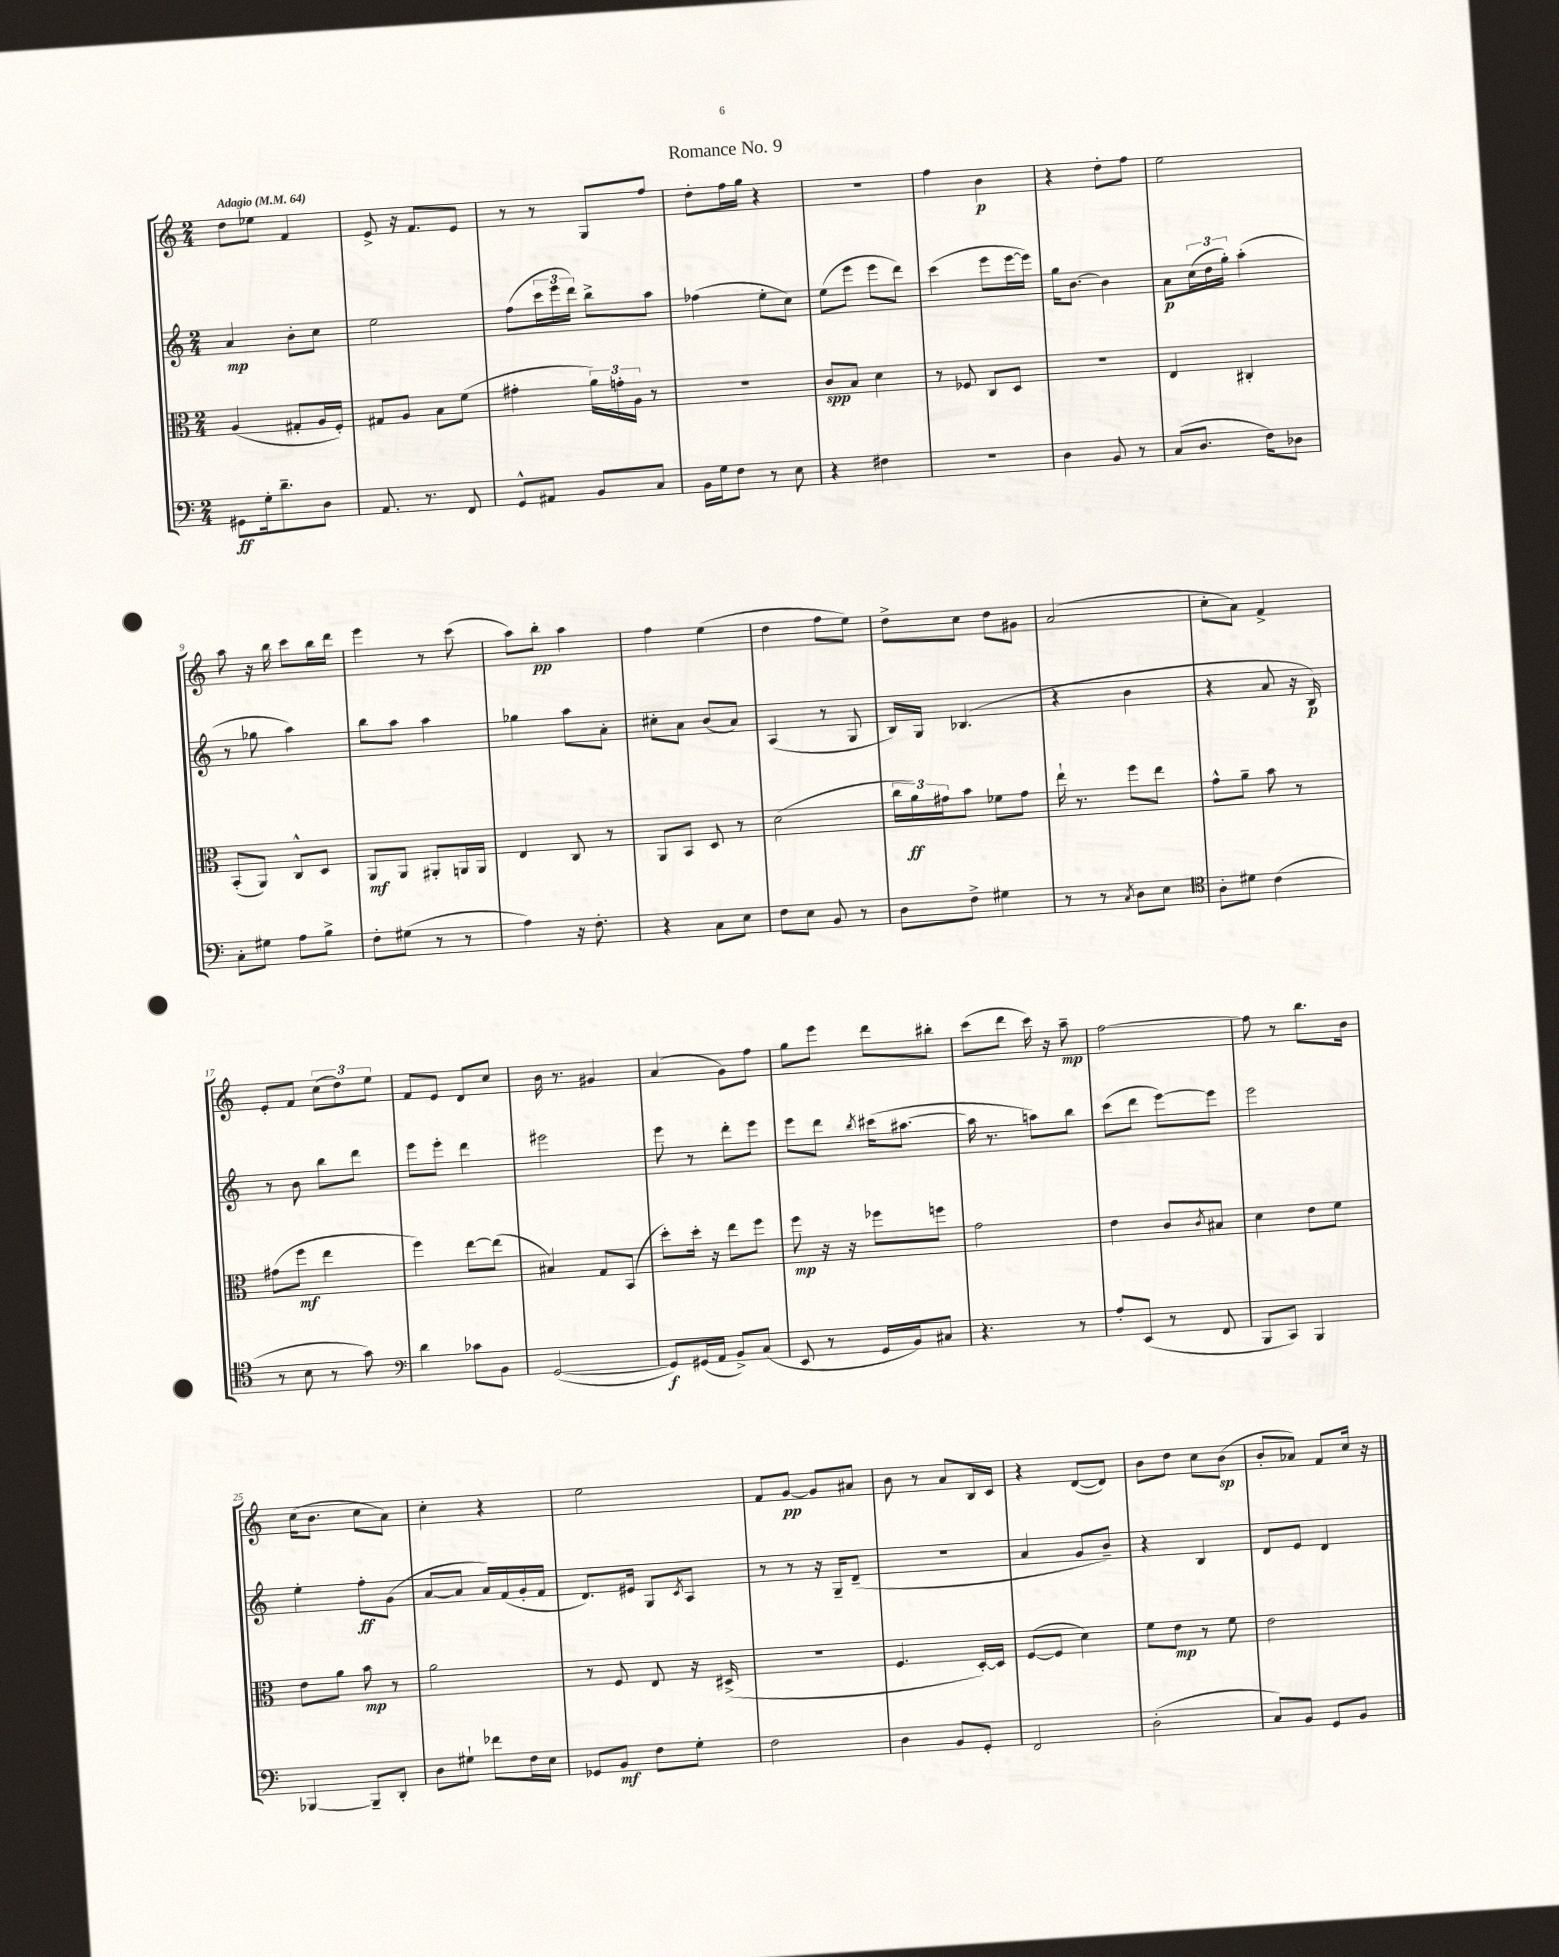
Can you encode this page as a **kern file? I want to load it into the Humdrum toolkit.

**kern	**kern	**kern	**kern
*staff4	*staff3	*staff2	*staff1
*clefF4	*clefC3	*clefG2	*clefG2
*k[]	*k[]	*k[]	*k[]
*M2/4	*M2/4	*M2/4	*M2/4
*MM64	*MM64	*MM64	*MM64
8GG#\L	(4A/	4a/	8dd\L
16G'\k	.	.	8ee-\J
8.d~\	.	.	.
.	8G#'/L	8b'\L	4f/
8D\J	16A/L	8cc\J	.
.	16F'/JJ)	.	.
=	=	=	=
8.AA/	8G#/L	2ee\	8e^/
.	8A/J	.	16r
8.r	.	.	8.f/L
.	8B\L	.	.
8FF/	(8f\J	.	8e/J
=	=	=	=
8GG^^/L	4g#'\	(8ff\L	8r
8AA#/J	.	24ccc\L	8r
.	.	24eee\	.
.	.	24ddd\JJ)	.
8BB/L	24a\LL)	8bb^\L	8G/L
.	24g'\	.	.
.	24A\JJ	.	.
8C/J	8r	8aa\J	8ff/J
=	=	=	=
16BB\LL	2r	(4ff-\	8dd'\L
16G\J	.	.	.
8F\J	.	.	16ff\L
.	.	.	16gg\JJ
8r	.	8ee'\L	4r
8E\	.	8cc\J)	.
=	=	=	=
4r	8c/L	(8ee\L	2r
.	8B/J	8eee\J	.
4F#\	4d\	8eee\L	.
.	.	8ddd\J)	.
=	=	=	=
2r	8r	(4ccc\	4ff\
.	8F-/	.	.
.	8C/L	8eee\L	4b\
.	8D/J	[16eee\L	.
.	.	16eee\]JJ)	.
=	=	=	=
4D\	2r	16gg\LK	4r
.	.	[8.b\J	.
8BB/	.	4b\]	8dd'\L
8r	.	.	8ff\J
=	=	=	=
(8C/L	4E/	8a\L	2ee\
8.D/J	.	(24cc\L	.
.	.	24dd\	.
.	.	24gg'\JJ)	.
.	4C#'/	(4aa'\	.
16F\LK)	.	.	.
8D-\J	.	.	.
=	=	=	=
8C'\L	(8BB'/L	8r	8aa\
8G#\J	8AA/J)	8gg-\	16r
.	.	.	16bb\
8A\L	8C^^/L	4aa\)	8ccc\L
8B^\J	8D/J	.	16bb\L
.	.	.	16ddd\JJ
=	=	=	=
8F'\L	8AA/L	8bb\L	4eee\
(8G#\J	8AA/J	8aa\J	.
8r	8AA#'/L	4aa\	8r
8r	16AA/L	.	(8ccc\
.	16AA/JJ	.	.
=	=	=	=
4A\)	4E/	4gg-\	8aa\L)
.	.	.	8bb'\J
16r	8C/	8aa\L	4aa\
8.F'\	.	.	.
.	8r	8a'\J	.
=	=	=	=
4r	8AA/L	8cc#'\L	4ff\
.	8BB/J	8a\J	.
8C\L	8D/	(8b/L	(4ee\
8E\J	8r	8a/J)	.
=	=	=	=
8F\L	(2d\	(4A/	4dd\
8E\J	.	.	.
8BB/	.	8r	8ff\L
8r	.	8G/	8ee\J)
=	=	=	=
8D\L	24cc\LL	16B/LL)	8dd^\L
.	24a\)	.	.
.	.	16G/JJ	.
.	24g#\J	.	.
8F^\J	8b\J	(4.B-/	8cc\J
4G#\	8f-\L	.	8dd\L
.	8g#\J	.	8g#\J
=	=	=	=
8r	16ee`\	4r	(2a/
.	8.r	.	.
8r	.	.	.
8qC/	.	.	.
8D\L	8ff\L	4b\	.
8E\J	8ee\J	.	.
=	=	=	=
*clefC4	*	*	*
8A'\L	8g^^\L	4r	8cc'\L
8d#\J	8a~\J	.	8a\J)
(4c\	8b\	8a/	4f^/
.	8r	16r	.
.	.	16B/)	.
=	=	=	=
8r	(8g#\L	8r	8e'/L
8B\	8ff\J	8b\	8f/J
8r	4ee\	8bb\L	(12cc\L
.	.	.	12dd\)
8g\)	.	8ddd\J	.
.	.	.	12ee\J
=	=	=	=
*clefF4	*	*	*
4d\	4ff\)	8eee\L	8f/L
.	.	8eee'\J	8e/J
8c-\L	[8ee\L	4ddd\	8d/L
8BB\J	(8ee\]J	.	8cc/J
=	=	=	=
([2GG/	4B#/)	2eee#\	16b\
.	.	.	8.r
.	8G/L	.	4g#/
.	(8BB/J	.	.
=	=	=	=
8GG/]L)	8dd'\L)	8eee\	(4a/
(16GG#/L	16dd'\Jk	8r	.
16AA/JJ	16r	.	.
8BB^/L)	8ee\L	8ddd'\L	8g\L)
(8C/J	8ff\J	8eee\J	8ff\J
=	=	=	=
8EE/	8ff\	8eee\L	8gg\L
8r	16r	8ddd\J	8eee\J
.	16r	.	.
.	.	8qbb/	.
16GG/LL	8ff-\L	(16ccc#\LK	8ddd\L
16BB/J)	.	[8.aa#\J	.
8C#/J	8ff\J	.	8bb#'\J
=	=	=	=
4.r	2g\	16aa#\]	(8ccc\L
.	.	8.r	.
.	.	.	8ddd\J
.	.	8aa\L)	16ccc\)
.	.	.	16r
8r	.	8bb\J	8aa~\
=	=	=	=
8A'/L	4e\	(8ccc\L	[2ff\
(8EE/J	.	8ddd\J	.
8r	8c/L	[8eee\L)	.
.	8qc/	.	.
8FF/	8B#/J	8eee\]J	.
=	=	=	=
8BBB/L	4d\	2eee\	8ff\]
8CC/J)	.	.	8r
4BBB/	8e\L	.	8.bb\L
.	8f\J	.	.
.	.	.	16b\Jk
=	=	=	=
[4BBB-/	8e\L	4ee'\	(16cc\LK
.	.	.	8.b\J
.	8a\J	.	.
8BBB-~/]L	8b\	8ff'\L	8cc\L
8DD'/J	8r	(8g\J	8a\J)
=	=	=	=
8D\L	2a\	[8a/L	4cc'\
8G#`\J	.	8a/]J	.
8f-\L	.	16a/LL)	4r
.	.	(16f/	.
16F\L	.	16g'/	.
16E\JJ	.	16f/JJ	.
=	=	=	=
8GG-/L	8r	8.d/L)	2ee\
8BB/J	8F/	.	.
.	.	16e#/Jk	.
8F\L	8E/	8G/L	.
.	.	8qc/	.
8G'\J	16r	8A/J	.
.	(16D#^/	.	.
=	=	=	=
2F\	2r	8r	8f/L
.	.	8r	[8g/J
.	.	16r	8g/]L
.	.	16G~/LK	.
.	.	(8d~/J	8a#/J
=	=	=	=
4D\	4.F/	2r	8b\
.	.	.	8r
8BB/L	.	.	8a/L
8GG'/J	[16D'/LL)	.	16B/L
.	16D/]JJ	.	16c/JJ
=	=	=	=
2FF/	([8F/L	4a/	4r
.	8F/]J	.	.
.	4d\)	8g/L	([8d/L
.	.	8b~/J)	8d/]J)
=	=	=	=
(2D'\	8f\L	4r	8b\L
.	8e\J	.	8dd\J
.	8r	4B/	8cc\L
.	8f\	.	(8b\J
=	=	=	=
8C/L)	2e\	8d/L	8b'/L
8BB/J	.	8e/J	8a-/J)
8GG/L	.	4d/	8f/L
8BB/J	.	.	16cc/Jk
.	.	.	16r
==	==	==	==
*-	*-	*-	*-
